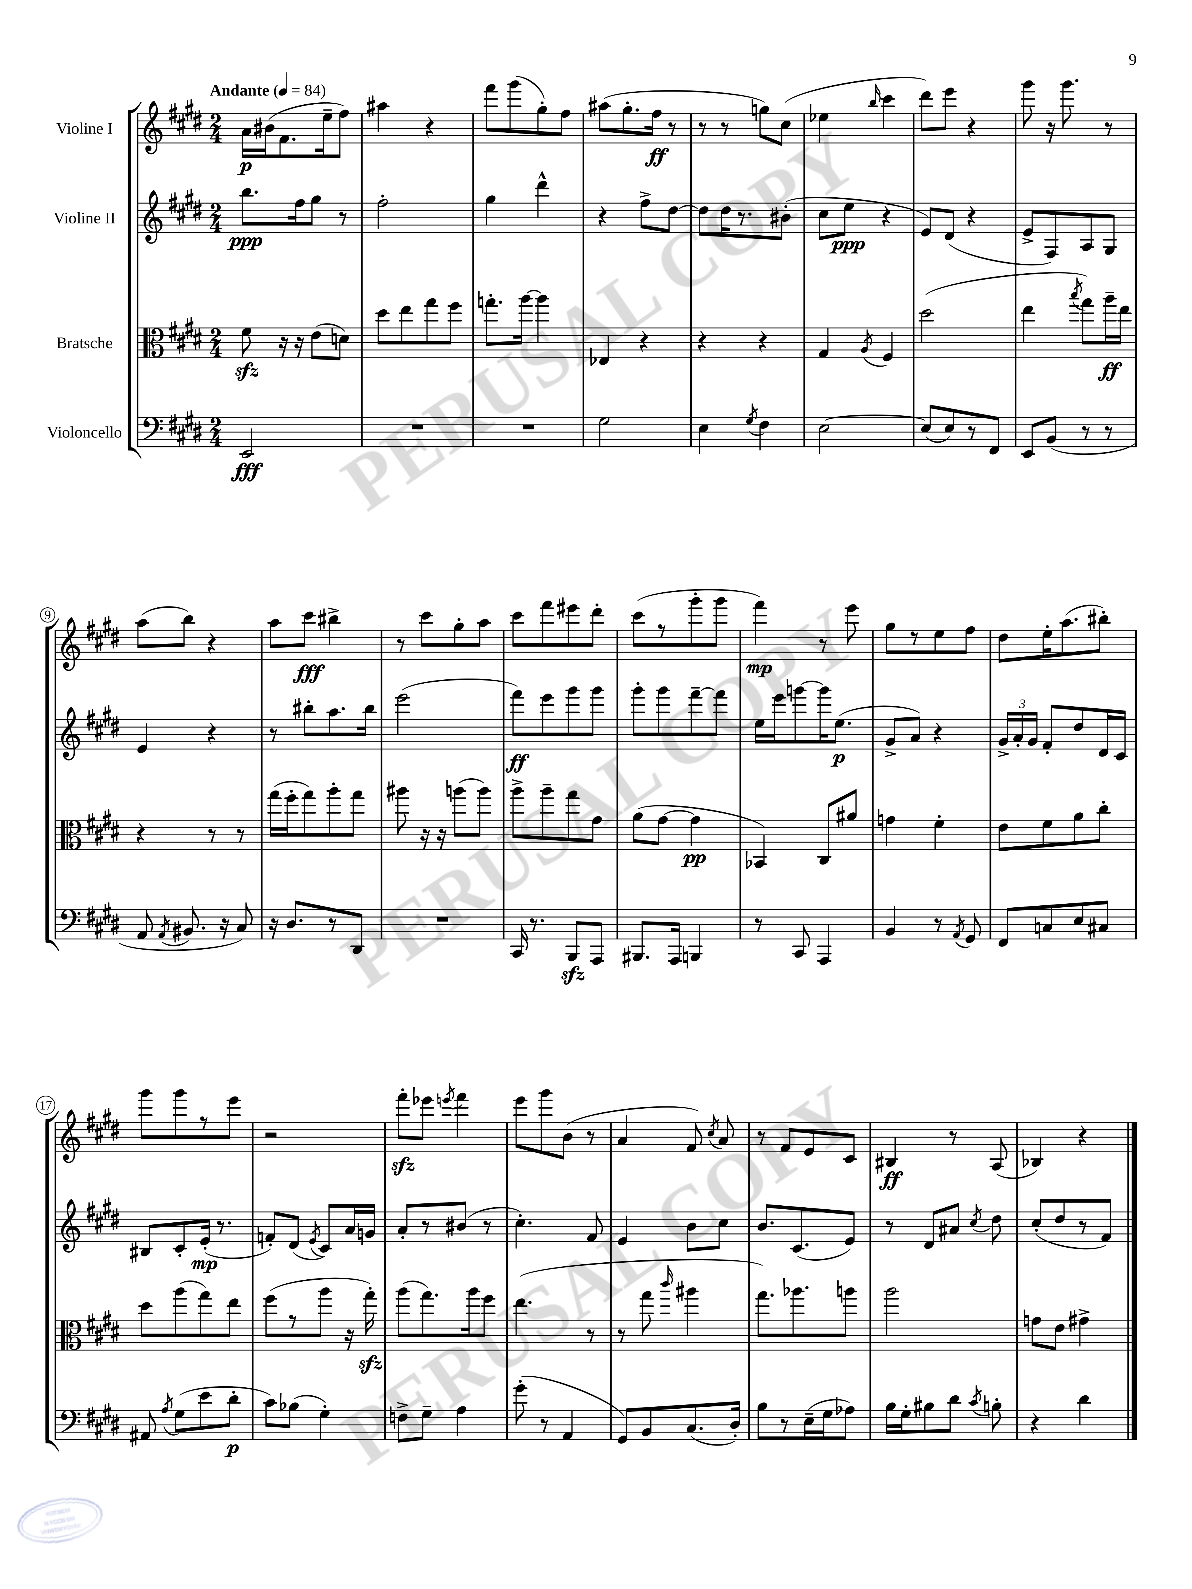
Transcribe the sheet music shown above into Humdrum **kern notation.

**kern	**kern	**kern	**kern
*staff4	*staff3	*staff2	*staff1
*clefF4	*clefC3	*clefG2	*clefG2
*k[f#c#g#d#]	*k[f#c#g#d#]	*k[f#c#g#d#]	*k[f#c#g#d#]
*M2/4	*M2/4	*M2/4	*M2/4
*MM84	*MM84	*MM84	*MM84
2EE/	8f#\	8.bb\L	16a\LL
.	.	.	(16b#\J
.	16r	.	8.f#\
.	16r	16ff#\k	.
.	(8e\L	8gg#\J	.
.	.	.	16ee~\k
.	8d\J)	8r	8ff#\J)
=	=	=	=
2r	8dd#\L	2ff#'\	4aa#\
.	8ee\	.	.
.	8gg#\	.	4r
.	8ff#\J	.	.
=	=	=	=
2r	8.gg'\L	4gg#\	8fff#\L
.	.	.	(8ggg#\
.	[16aa\Jk	.	.
.	4aa\]	4ddd#^^\	8gg#'\)
.	.	.	8ff#\J
=	=	=	=
2G#\	4E-/	4r	(8aa#\L
.	.	.	8.gg#'\
.	4r	8ff#^\L	.
.	.	.	16ff#\Jk
.	.	[8dd#\J	8r
=	=	=	=
4E\	4r	8dd#\]L	8r
.	.	16dd#\K	8r
.	.	8.r	.
8qG#/	.	.	.
4F#\	4r	.	8gg\L)
.	.	(8b#'\J	(8cc#\J
=	=	=	=
[2E\	4G#/	8cc#\L	4ee-\
.	.	8ee\J	.
.	8qA/	.	16qqbb/
.	4F#/	4r	4ccc#\
=	=	=	=
(8E/]L	(2dd#\	8e/L)	8ddd#\L)
8E/)	.	(8d#/J	8eee\J
8r	.	4r	4r
8FF#/J	.	.	.
=	=	=	=
8EE/L	4ee\	8e^/L	8ggg#\
(8BB/J	.	8F#/)	16r
.	.	.	8.ggg#\
.	8qbb/	.	.
8r	8gg#\L)	8A/	.
8r	16aa~\L	8G#/J	8r
.	16ee\JJ	.	.
=	=	=	=
8AA/	4r	4e/	(8aa\L
8qAA/	.	.	.
8.BB#/	.	.	8bb\J)
.	8r	4r	4r
16r	.	.	.
8C#/)	8r	.	.
=	=	=	=
16r	(16gg#\LL	8r	8aa\L
8.D#/L	16ff#'\J	.	.
.	8gg#\)	8bb#'\L	8ccc#\J
8r	8aa'\	8.aa\	4bb#^\
8DD#/J	8gg#\J	.	.
.	.	16bb#\Jk	.
=	=	=	=
2r	8aa#\	(2eee\	8r
.	16r	.	8ccc#\L
.	16r	.	.
.	(8aa\L	.	8gg#'\
.	8aa\J)	.	8aa\J
=	=	=	=
16CC#/	8aa^\L	8fff#\L)	8ccc#\L
8.r	.	.	.
.	8aa~\	8eee\	8fff#\
8BBB/L	8gg#\	8ggg#\	8eee#\
8AAA/J	8g#\J	8ggg#\J	8ddd#'\J
=	=	=	=
8.BBB#/L	(8a\L	8ggg#'\L	(8ccc#\L
.	[8g#\J	8ggg#\	8r
16AAA/Jk	.	.	.
4BBB/	4g#\]	[8fff#~\	8ggg#'\
.	.	8fff#\]J	8ggg#\J
=	=	=	=
8r	4BB-/)	16ee\LL	4fff#\)
.	.	16eee\J	.
8CC#/	.	[8ggg\	.
4AAA/	8C#/L	16ggg\]K	8r
.	.	(8.ee\J	.
.	8a#/J	.	8eee\
=	=	=	=
4BB/	4g\	8g#^/L	8gg#\L
.	.	8a/J)	8r
8r	4f#'\	4r	8ee\
8qAA/	.	.	.
8GG#/	.	.	8ff#\J
=	=	=	=
8FF#/L	8e\L	24g#^/LL	8dd#\L
.	.	24a'/	.
.	.	24g#/JJ	.
8C/	8f#\	8f#'/L	16ee'\K
.	.	.	(8.aa\
8E/	8a\	8dd#/	.
8C#/J	8cc#'\J	16d#/L	8bb#'\J)
.	.	16c#/JJ	.
=	=	=	=
8AA#/	8dd#\L	8B#/L	8ggg#\L
8qA/	.	.	.
(8G#\L	(8aa\	8c#'/	8ggg#\
8e\	8gg#\)	(16e'/Jk	8r
.	.	8.r	.
8d#'\J	8ee\J	.	8eee\J
=	=	=	=
8c#\L)	(8ff#\L	8f'/L)	2r
(8B-\J	8r	(8d#/J	.
.	.	8qe/	.
4G#'\)	8aa\J	8c#/L)	.
.	16r	16a/L	.
.	16gg#'\)	16g/JJ	.
=	=	=	=
8F^\L	(8aa\L	8a'/L	8fff#'\L
8G#~\J	8.gg#\)	8r	8eee-\J
.	.	.	8qeee/
4A\	.	(8b#/J	4fff#\
.	16aa\k	.	.
.	8ff#\J	8r	.
=	=	=	=
(8g#'\	(4.ee\	4.cc#'\)	8eee\L
8r	.	.	8ggg#\
4AA/	.	.	(8b\J
.	8r	8f#/	8r
=	=	=	=
8GG#/L)	8r	4e/	4a/
8BB/	8gg#\	.	.
.	16qqccc#/	.	.
(8.C#/	4aa#\	8b\L	8f#/)
.	.	.	8qcc#/
.	.	8cc#\J	8a/
16D#'/Jk)	.	.	.
=	=	=	=
8B\L	8.gg#\L)	8.b/L	8r
8r	.	.	8f#/L
.	8.aa-\	(8.c#/	.
(16E~\L	.	.	8e/
16G#\J	.	.	.
8A-\J)	8aa\J	8e/J)	8c#/J
=	=	=	=
16B\LL	2aa\	8r	4B#/
16G#'\J	.	.	.
8B#\	.	8d#/L	.
8d#\J	.	8a#/J	8r
8qc#/	.	8qcc#/	.
8B'\	.	8dd#\	(8A/
=	=	=	=
4r	8g\L	(8cc#'/L	4B-/)
.	8e\J	8dd#/	.
4d#\	4g#^\	8r	4r
.	.	8f#/J)	.
==	==	==	==
*-	*-	*-	*-
